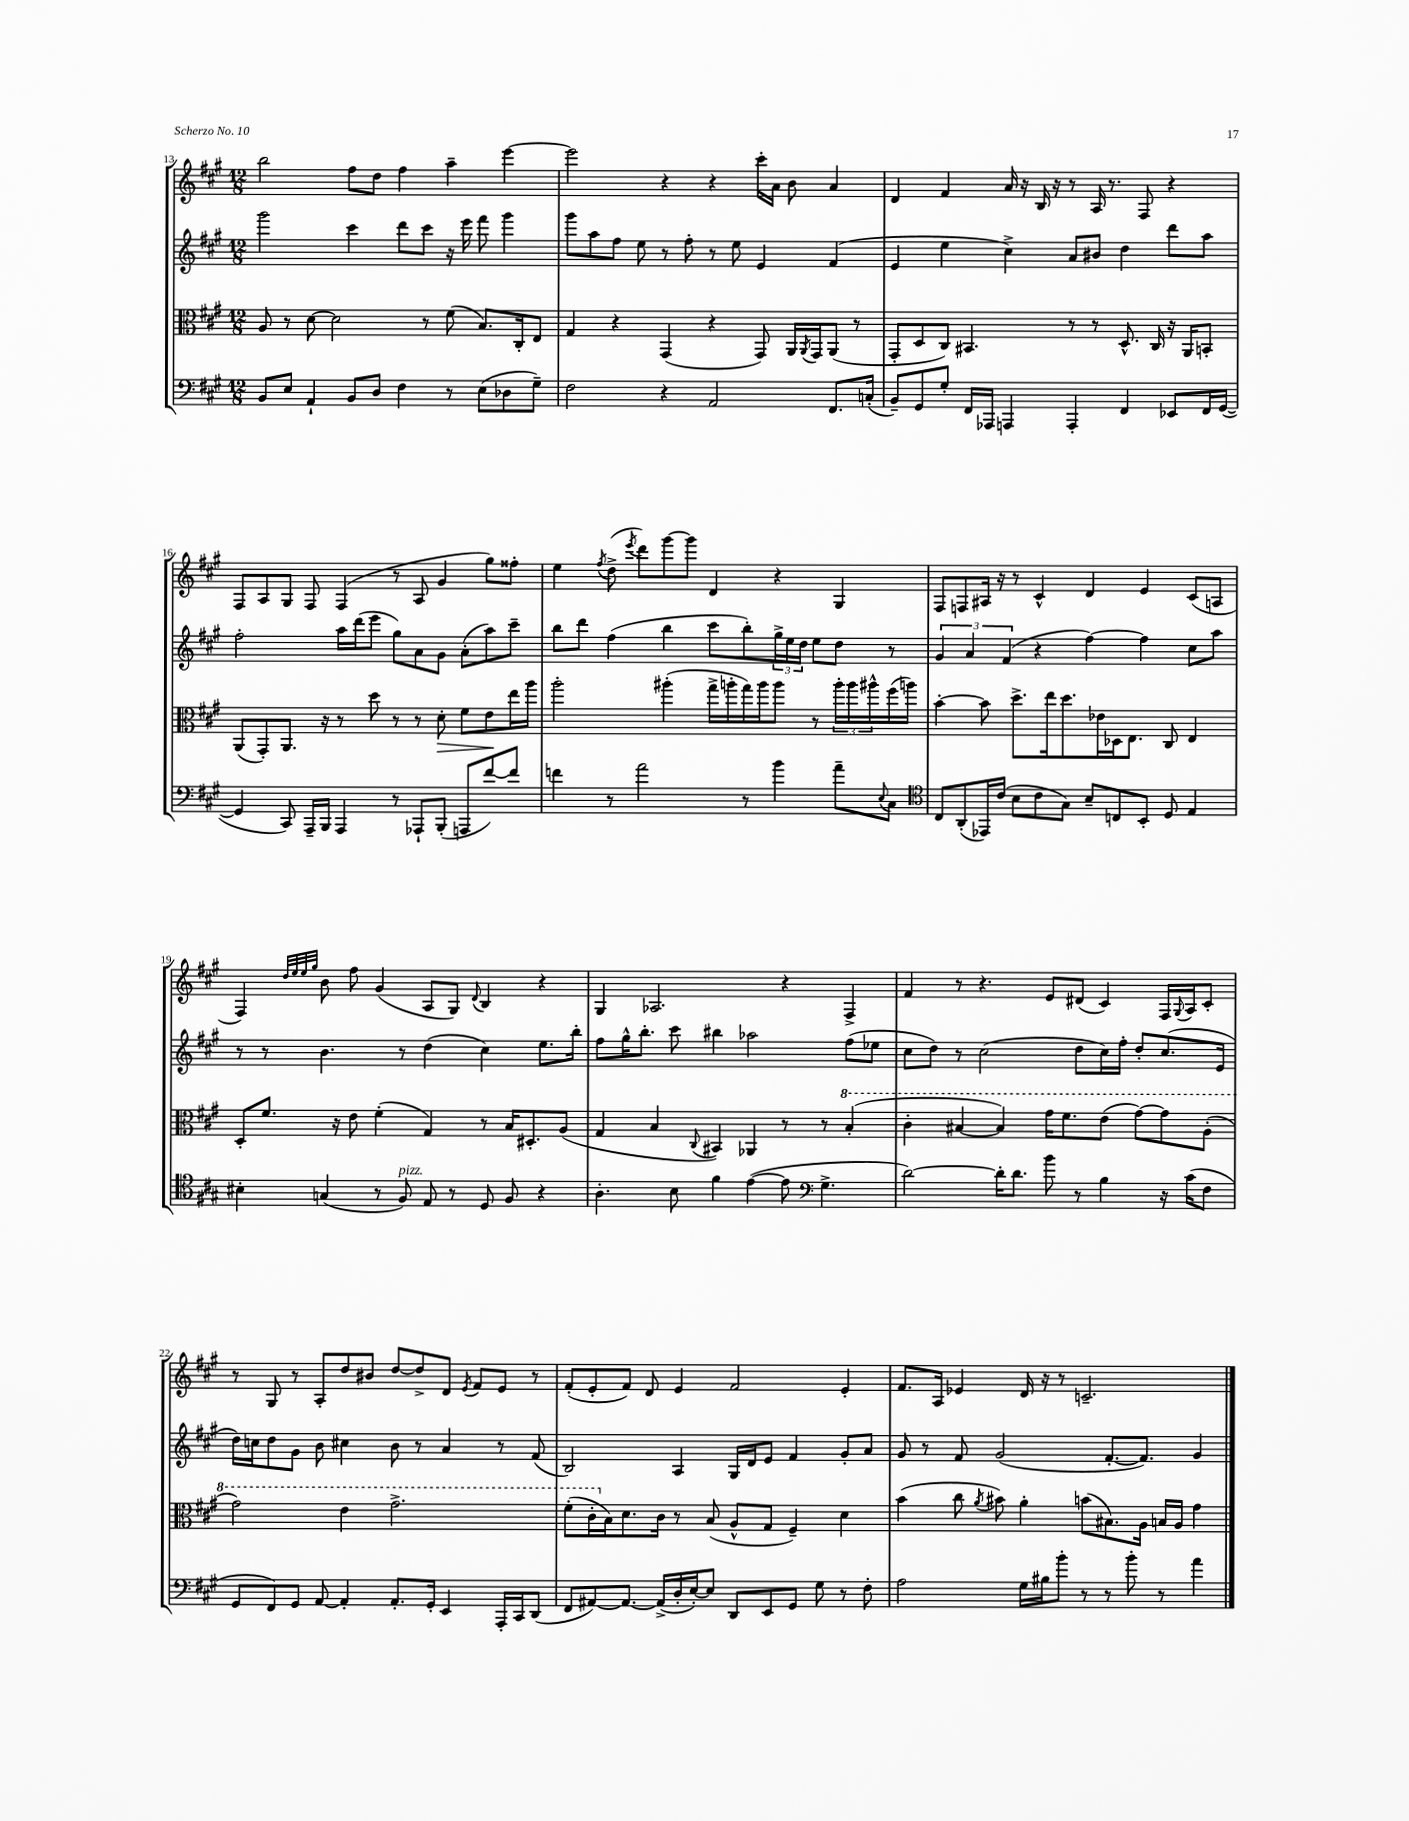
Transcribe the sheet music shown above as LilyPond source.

<<
\new StaffGroup <<
\new Staff = "s0" {
    \clef treble \key a \major \numericTimeSignature \time 12/8
    b''2 fis''8 d''8 fis''4 a''4-- e'''4~ |
    e'''2 r4 r4 cis'''16-. a'16 b'8 a'4 |
    d'4 fis'4 a'16 r16 b16 r16 r8 a16 r8. fis8 r4 |
    fis8 a8 gis8 fis8 fis4( r8 a8 gis'4 gis''8) fisis''8-. |
    e''4 \acciaccatura { fis''8 } d''8->( \acciaccatura { e'''8 } d'''8) gis'''8~ gis'''8 d'4 r4 gis4 |
    fis8 f8 ais16 r16 r8 cis'4-^ d'4 e'4 cis'8( a8 |
    fis4) \grace { d''32 e''32 e''32 gis''32 } b'8 fis''8 gis'4( a8 gis8) \appoggiatura { d'8 } b4 r4 |
    gis4 aes2. r4 fis4-> |
    fis'4 r8 r4. e'8 dis'8( cis'4) fis16 \appoggiatura { gis8 } a16 cis'8-. |
    r8 gis8 r8 a8-. d''8 bis'8 d''8~ d''8-> d'8 \acciaccatura { e'8 } fis'8 e'8 r8 |
    fis'8-.( e'8-. fis'8) d'8 e'4 fis'2 e'4-. |
    fis'8. a16 ees'4 d'16 r16 r8 c'2.-- \bar "|." |
}
\new Staff = "s1" {
    \clef treble \key a \major \numericTimeSignature \time 12/8
    gis'''2 cis'''4 d'''8 cis'''8 r16 e'''16 fis'''8 gis'''4 |
    gis'''8 a''8 fis''8 e''8 r8 fis''8-. r8 e''8 e'4 fis'4( |
    e'4 e''4 cis''4->) a'8 bis'8 d''4 d'''8 a''8 |
    fis''2-. a''16 d'''16( e'''8 gis''8) a'8 gis'8 a'8-.( a''8) cis'''8-- |
    b''8 d'''8 fis''4( b''4 cis'''8 b''8-.) \tuplet 3/2 { gis''16-> e''16 d''16 } e''8 d''8 r8 |
    \tuplet 3/2 { gis'4 a'4 fis'4( } r4 fis''4~) fis''4 cis''8 a''8 |
    r8 r8 b'4. r8 d''4( cis''4) e''8. b''16-. |
    fis''8 gis''16-^ b''8.-. cis'''8 bis''4 aes''2 fis''8( ees''8 |
    cis''8 d''8) r8 cis''2( d''8 cis''16) fis''16-. d''8-. cis''8.( e'16 |
    d''16) c''16 d''8 gis'8 b'8 cis''4 b'8 r8 a'4 r8 fis'8( |
    b2) a4 gis16 d'16 e'8 fis'4 gis'8-. a'8 |
    gis'8 r8 fis'8 gis'2( fis'8.~-. fis'8.) gis'4 \bar "|." |
}
\new Staff = "s2" {
    \clef alto \key a \major \numericTimeSignature \time 12/8
    a8 r8 d'8~ d'2 r8 fis'8( b8.) cis16-. e8 |
    gis4 r4 gis,4( r4 gis,8) a,16 \acciaccatura { a,8 } gis,16 a,8( r8 |
    gis,8-. d8 cis8) bis,4. r8 r8 d8.-^ cis16 r16 a,16 b,8-. |
    a,8( gis,8-.) a,8. r16 r8 d''8 r8 r8 d'8-.\> fis'8 e'8\! e''16 a''16 |
    a''2-. ais''4-.( gis''16-> a''16-. gis''16) a''16 a''8 r8 \tuplet 3/2 { a''16-. a''16 ais''16-^ } fis''16( a''16) |
    b'4~-. b'8 d''8.-> e''16 d''8. ees'16 des16 e8. cis8 e4 |
    d8-. fis'8. r16 e'8 fis'4-.( gis4) r8 b16 dis8.-. a8( |
    gis4 b4 \appoggiatura { cis8 } bis,4) aes,4 r8 r8 \ottava #1 b'4-.( |
    cis''4-. bis'4~ bis'4) gis''16 fis''8. e''8( gis''8~) gis''8 a'8-.( |
    gis''2) e''4 gis''2.-> |
    fis''8-.( cis''16-. \ottava #0 b16) d'8. cis'16 r8 b8( a8-^ gis8 fis4--) d'4 |
    b'4( cis''8 \acciaccatura { a'8 } bis'8) a'4-. b'8( bis8.) a16 b16 a16 gis'4 \bar "|." |
}
\new Staff = "s3" {
    \clef bass \key a \major \numericTimeSignature \time 12/8
    b,8 e8 a,4-! b,8 d8 fis4 r8 e8( des8 gis8--) |
    fis2 r4 a,2 fis,8. c16-.( |
    b,8--) gis,8 gis8-. fis,16 aes,,16 a,,4 a,,4-. fis,4 ees,8 fis,16 gis,16~( |
    gis,4 cis,8) a,,16-- b,,16 a,,4 r8 aes,,8-! b,,8-.( a,,8 fis'8~) fis'8 |
    f'4 r8 a'2 r8 b'4 a'8-- \appoggiatura { e8 } cis8 |
    \clef tenor cis8 a,8-.( ees,16) cis'16( b8 cis'8 gis8) b8-- c8 b,8-. d8 e4 |
    bis4-. g4( r8 fis8^\markup { \italic "pizz." }) e8 r8 d8 fis8 r4 |
    a4.-. b8 fis'4 e'4~( e'8 \clef bass gis4.-> |
    d'2~) d'16-. d'8. b'8 r8 b4 r16 cis'16( fis8 |
    gis,8 fis,8) gis,8 a,8~ a,4-. a,8.-. gis,16-. e,4 a,,16-. cis,16 d,8( |
    fis,8 ais,8~) ais,8.~ ais,16->( d16-. e16~-.) e8 d,8 e,8 gis,8 gis8 r8 fis8-. |
    a2 gis16 bis16 b'8-. r8 r8 b'8-. r8 a'4 \bar "|." |
}
>>
>>
\layout { \context { \Score currentBarNumber = #13 } }
